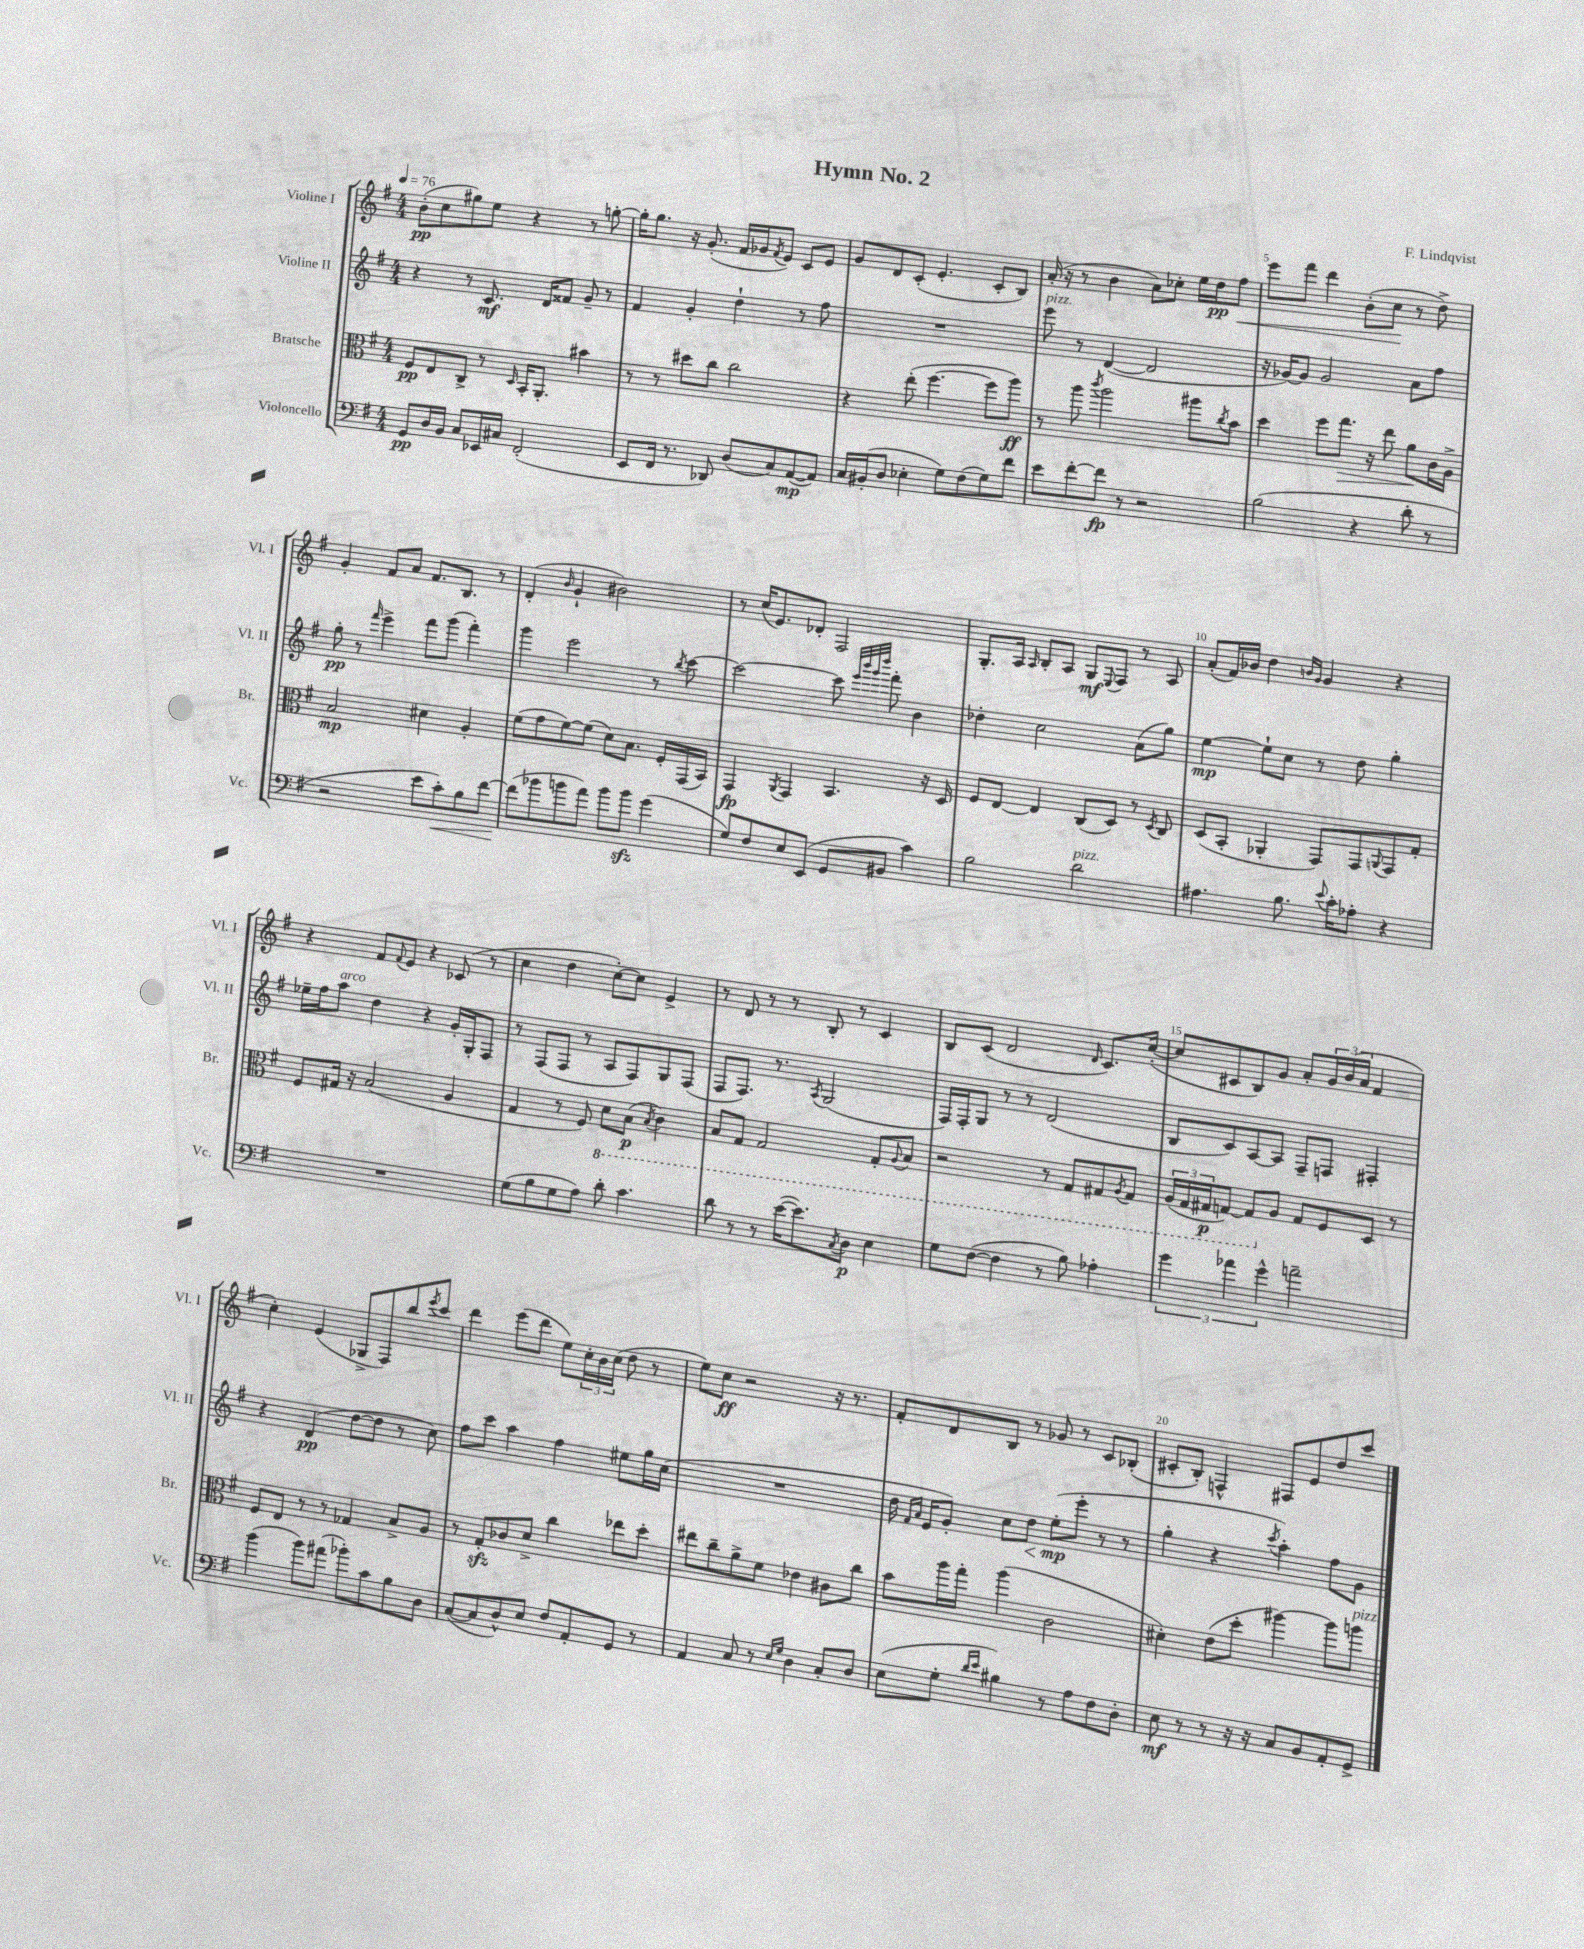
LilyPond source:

\header { title = "Hymn No. 2" composer = "F. Lindqvist" }
<<
\new StaffGroup <<
\new Staff = "s0" \with { instrumentName = "Violine I" shortInstrumentName = "Vl. I" } {
    \clef treble \key g \major \numericTimeSignature \time 4/4 \tempo 4 = 76
    b'8-.\pp( c''8 gis''8) e''8 r4 r8 g''8~-. |
    g''16-. g''8. r16 g'8.-.( fis'16 ges'16 \acciaccatura { fis'8 } e'8) c'8 e'8 |
    g'8 d'8 c'8-.( e'4.-. c'8-. b8) |
    a'16-.( r16 r8 b'4 a'8) ces''8-. e''16 d''16\pp fis''8\< |
    e'''8 fis'''8 d'''4 b'8-.( c''8\! r8 d''8->) |
    g'4-. fis'8 a'8 fis'8. b8. r8 |
    d'4-.( \grace { b'16 } g'4-! bis'2) |
    r8 c''16( e'8.) des'8-. fis2 |
    g8.-. a16 \grace { a16 } b8-. a8 g8\mf \appoggiatura { e8 } fis8 r8 a8 |
    a'8-.( fis'16) bes'16 d''4 \grace { b'16 g'16 } g'4 r4 |
    r4 fis'8 \appoggiatura { fis'8 } e'8 r4 ces'8( r8 |
    c''4 d''4 c''8~-.) c''8 e'4-> |
    r8 d'8 r8 r8 b8-. r8 c'4 |
    b8 c'8( d'2 \grace { d'16 } c'8.) c''16~-.( |
    c''8 cis'8 b8) g'8 a'8-. \tuplet 3/2 { g'16 b'16( a'16 } fis'4 |
    c''4-.) e'4( ges8-> fis8) b''8 \acciaccatura { e'''8 } c'''8 |
    d'''4 e'''8( d'''8 e''8) \tuplet 3/2 { c''16-. b'16 c''16( } d''8 r8 |
    e''8) c''8\ff r2 r16 r8. |
    fis'8-. d'8 b8 r8 ges'8 r8 c'8 bes8-.( |
    cis'8-. b8-.) f4-^ fis8 e'8 d''8 c'''8 \bar "|." |
}
\new Staff = "s1" \with { instrumentName = "Violine II" shortInstrumentName = "Vl. II" } {
    \clef treble \key g \major \numericTimeSignature \time 4/4
    r4 r8 c'8.\mf d'16 fisis'8 g'8-- r8 |
    fis'4 g'4-. d''4-! r8 fis''8 |
    R1 |
    e'''8^\markup { \italic "pizz." } r8 d'4~( d'2 |
    r16 ges'16~) ges'8 ges'2 a'8 fis''8 |
    g''8-.\pp r8 \grace { fis'''16 } e'''4-> fis'''8 g'''8( fis'''4-.) |
    g'''4 e'''2 r8 \acciaccatura { b''8 } c'''8~ |
    c'''2~ c'''8 \grace { e'''32 b'''32 g'''32 d''''32 } fis'''8-. b'4 |
    des''4-. c''2 a'8( g''8) |
    e''4~\mp e''8-! c''8 r8 d''8 g''4-. |
    ees''16-- fis''16 a''8^\markup { \italic "arco" } d''4 r4 g'16-. g16-. fis8 |
    r8 fis8( fis8 r8 a8 fis8) g8 fis8( |
    fis8 fis8.) r8. \acciaccatura { a8 } g2( |
    fis16) fis16-. g8 r8 r8 d'2( |
    b8 c'8) a8~ a8 fis8-- f8 fis4-. |
    r4 d'4\pp( d''8~ d''8 r8 c''8) |
    fis''8 c'''8 a''4 fis''4 eis''8 g''16 c''16( |
    R1 |
    d''16 \grace { fis'16 a'16 } e'16 g'8-.) c''8 d''8\< e''8-.\mp\!( e'''8-. r8 r8 |
    g''4-. r4 \acciaccatura { c'''8 } a''4-.) fis''8 g'8 \bar "|." |
}
\new Staff = "s2" \with { instrumentName = "Bratsche" shortInstrumentName = "Br." } {
    \clef alto \key g \major \numericTimeSignature \time 4/4
    fis8\pp e8 c8-> r8 \grace { d16 } b,16-. a,8.-. bis'4 |
    r8 r8 dis''8 c''8 c''2 |
    r4 e''8-.( fis''4.~ fis''8 a''8\ff) |
    r8 a''8 \acciaccatura { c'''8 } a''2 ais''8 \acciaccatura { c''8 } b'8 |
    d''4 fis''8 g''8.\> r16 e''8 a'8\! c'16 a16-> |
    b2\mp dis'4 a4-. |
    fis'8( g'8 fis'8~) fis'8( d'8) b8. fis16-. g,16( b,16) |
    g,4\fp \acciaccatura { a,8 } g,4 b,4. r16 d16 |
    fis8 e8~ e4 c8( d8) r8 \acciaccatura { d8 } c8 |
    d8( b,8-. aes,4-. g,8) g,8 \appoggiatura { a,8 } g,8 g8-. |
    fis8 gis16 r16 b2( a4 |
    g4 r8 fis8) \ottava #-1 d8 b,8\p( \acciaccatura { b,8 } c4) |
    b,8 g,8 g,2 g,8-. \appoggiatura { a,8 } b,8 |
    r2 r8 g,8 gis,8 \acciaccatura { a,8 } gis,8 |
    \tuplet 3/2 { a,16( g,16 gis,16\p } g,8~) g,8 \ottava #0 a8 g8 fis8 d8 r8 |
    fis8 e8 r8 r8 ges4 b8-> a8 |
    r8 g8-.\sfz ces'8 d'8-> c''4 ees''8 d''8-. |
    eis''8 c''8-- a'8-> fis'8 ees'4 cis'8 c''8 |
    b'8 a''16 g''16-. a''4( c'2 |
    dis'4-.) e'8( d''8-. ais''4~) ais''8 a''8^\markup { \italic "pizz." } \bar "|." |
}
\new Staff = "s3" \with { instrumentName = "Violoncello" shortInstrumentName = "Vc." } {
    \clef bass \key g \major \numericTimeSignature \time 4/4
    g,8\pp d16 b,16 c8 ees,16 cis16 fis,2-.( |
    e,8 fis,16 r8. des,8) d8( c8) a,8~\mp( a,8) |
    c16 bis,16-.( d8 ees4-. g8) fis8( g8) fis'8 |
    e'8 fis'8~-. fis'8\fp r8 r2 |
    b2( r4 d'8-. r8 |
    r2 e'8 c'8-.\<) b8 fis'8~ |
    fis'8\!( bes'8 b'8 a'8) b'8 b'8\sfz g'4( |
    g8) fis8 e8 e,8( g,8 bis,8 c'4) |
    b2 d'2^\markup { \italic "pizz." } |
    ais4. b8. \appoggiatura { e'8 } c'16-. aes8-. r4 |
    R1 |
    g8( b8 g8 a8) d'8-. c'4. |
    d'8 r8 r8 e'16~( e'8.) \acciaccatura { c8 } d8\p e4 |
    g8 fis8~( fis4 r8 b8) aes4-. |
    \tuplet 3/2 { g'4 aes'4 g'4-^ } a'2-- |
    b'4( b'8) ais'8( bes'8-.) c'8 b8 d8 |
    c8~( c8 d8-^) e8 fis8 a,8-. g,8 r8 |
    a,4 c8 r8 \grace { e16 g16 } d4 c8-. d8 |
    e8( g8-. \grace { d'16 e'16 } bis4) r8 a8 fis8 d8-. |
    e8\mf r8 r8 r16 r16 c8 b,8 a,8-. g,8-> \bar "|." |
}
>>
>>
\layout { \context { \Score \override BarNumber.break-visibility = ##(#f #t #t) barNumberVisibility = #(every-nth-bar-number-visible 5) } }
